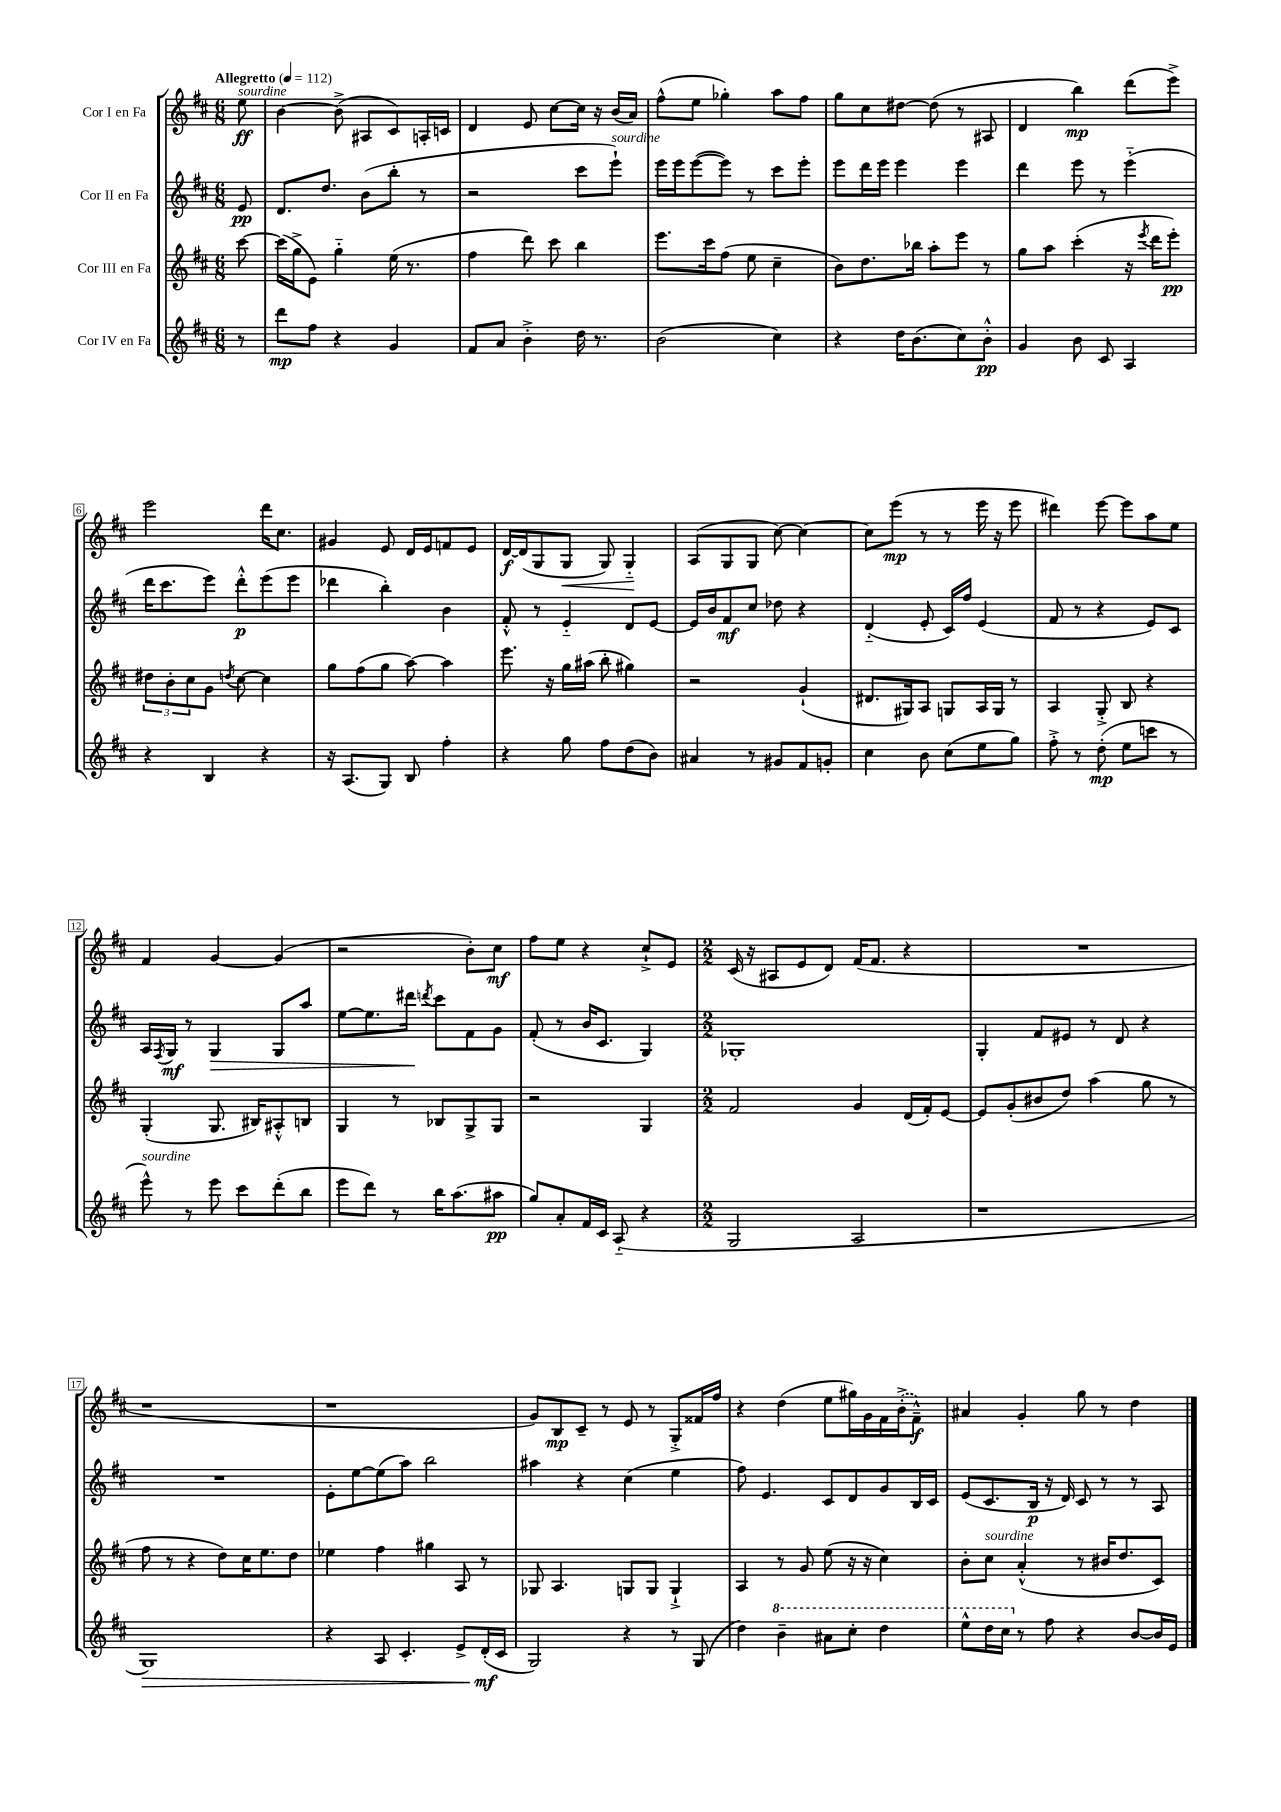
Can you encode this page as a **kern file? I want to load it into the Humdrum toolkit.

**kern	**kern	**kern	**kern
*staff4	*staff3	*staff2	*staff1
*clefG2	*clefG2	*clefG2	*clefG2
*k[f#c#]	*k[f#c#]	*k[f#c#]	*k[f#c#]
*M6/8	*M6/8	*M6/8	*M6/8
*MM112	*MM112	*MM112	*MM112
8r	[8ccc#	8e	8ee
=	=	=	=
8ddd	(16ccc#]	8.d	[4b
.	16gg^	.	.
8ff#	8e)	.	.
.	.	8.dd	.
4r	4gg'~	.	(8b^]
.	.	(8b	8A#
4g	(16ee	8bb'	8c#)
.	8.r	.	.
.	.	8r	16A'
.	.	.	16c
=	=	=	=
8f#	4ff#	2r	4d
8a	.	.	.
4b'^	8ddd)	.	8e
.	8ccc#	.	[8cc#
16dd	4bb	8ccc#	16cc#]
8.r	.	.	16r
.	.	8eee`)	(16b
.	.	.	16a)
=	=	=	=
(2b	8.eee	16eee	(8ff#^^
.	.	16eee	.
.	.	([8eee	8ee
.	16ccc#	.	.
.	(8ff#	8eee])	4gg-')
.	8ee	8r	.
4cc#)	4cc#~	8ccc#	8aa
.	.	8eee'	8ff#
=	=	=	=
4r	8b)	8eee	8gg
.	8.dd	16ddd	8cc#
.	.	16eee	.
16dd	.	4eee	[8dd#
(8.b	16bb-	.	.
.	8aa'	.	(8dd#]
8cc#)	8eee	4eee	8r
8b'^^	8r	.	8A#
=	=	=	=
4g	8gg	4ddd	4d
.	8aa	.	.
8b	(4ccc#'	8eee	4bb)
8c#	.	8r	.
4A	16r	(4eee'~	(8ddd
.	8qeee	.	.
.	16ddd	.	.
.	8eee')	.	8eee^)
=	=	=	=
4r	12dd#	16ddd	2eee
.	.	8.ccc#	.
.	12b'	.	.
.	12cc#	.	.
4B	8g	8eee)	.
.	8qdd	.	.
.	[8cc#	8ddd'^^	.
4r	4cc#]	(8eee	16ddd
.	.	.	8.cc#
.	.	8eee	.
=	=	=	=
16r	8gg	4ddd-	4g#
(8.A	.	.	.
.	(8ff#	.	.
8G)	8gg	4bb')	8e
8B	[8aa)	.	16d
.	.	.	16e
4ff#'	4aa]	4b	8f
.	.	.	8e
=	=	=	=
4r	8.eee	8f#'^^	[16d
.	.	.	(16d]
.	.	8r	8G
.	16r	.	.
8gg	16gg	4e'~	8G
.	(16aa#	.	.
8ff#	8bb'	.	8G)
(8dd	4gg#)	8d	4G'~
8b)	.	[8e	.
=	=	=	=
4a#	2r	16e]	(8A
.	.	16b	.
.	.	8f#	8G
8r	.	8cc#	8G
8g#	.	8dd-	[8cc#)
8f#	(4g`	4r	4cc#_
8g'	.	.	.
=	=	=	=
4cc#	8.d#	(4d'~	8cc#]
.	.	.	(8eee
.	16G#)	.	.
8b	8A	8e'	8r
(8cc#	8G	16c#)	8r
.	.	16ff#	.
8ee	16A	(4e	16eee
.	16G	.	16r
8gg)	8r	.	8eee
=	=	=	=
8ff#'^	4A	8f#	4ddd#)
8r	.	8r	.
(8dd'	8G'^	4r	[8eee
8ee	8B	.	8eee]
8ccc	4r	8e)	8aa
8r	.	8c#	8ee
=	=	=	=
8eee^^)	(4G'	16A	4f#
.	.	8qF#	.
.	.	16G	.
8r	.	8r	.
8eee	8.G	4G	[4g
8ccc#	.	.	.
.	16B#)	.	.
(8ddd'	8A#'^^	8G	(4g]
8bb	8B	8aa	.
=	=	=	=
8eee	4G	[8ee	2r
8ddd)	.	8.ee]	.
8r	8r	.	.
.	.	16ddd#	.
.	.	8qddd	.
16bb	8B-	8ccc#	.
(8.aa	.	.	.
.	8G^	8f#	8b')
8aa#	8G	8g	8cc#
=	=	=	=
8gg)	2r	(8f#'	8ff#
8a'	.	8r	8ee
16f#	.	16b	4r
16c#	.	8.c#	.
(8A'~	.	.	.
4r	4G	4G)	8cc#`^
.	.	.	8e
=	=	=	=
*M2/2	*M2/2	*M2/2	*M2/2
2G	2f#	1G-'	(16c#
.	.	.	16r
.	.	.	8A#
.	.	.	8e
.	.	.	8d)
2A	4g	.	(16f#
.	.	.	8.f#
.	(16d	.	4r
.	16f#')	.	.
.	[8e	.	.
=	=	=	=
1r	8e]	4G'	1r
.	(8g'	.	.
.	8b#	8f#	.
.	8dd)	8e#	.
.	(4aa	8r	.
.	.	8d	.
.	8gg	4r	.
.	8r	.	.
=	=	=	=
1G)	8ff#	1r	1r
.	8r	.	.
.	4r	.	.
.	8dd)	.	.
.	16cc#	.	.
.	8.ee	.	.
.	8dd	.	.
=	=	=	=
4r	4ee-	8e'	1r
.	.	[8ee	.
8A	4ff#	(8ee]	.
4.c#'	.	8aa)	.
.	4gg#	2bb	.
8e^	8A	.	.
(16d'	8r	.	.
16c#	.	.	.
=	=	=	=
2G)	8G-	4aa#	8g)
.	4.A	.	8B
.	.	4r	8c#~
.	.	.	8r
4r	8G	(4cc#	8e
.	8G	.	8r
8r	4G`^	4ee	8G'^
(8G	.	.	16f##
.	.	.	16ff#
=	=	=	=
4dd)	4A	8ff#)	4r
.	.	4.e	.
4bb~	8r	.	(4dd
.	8g	.	.
8aa#	(8ee	8c#	8ee
8ccc#'	16r	8d	16gg#)
.	16r	.	16g
4ddd	4cc#)	8g	16f#
.	.	.	(16b'^
.	.	16B	8f#~^^)
.	.	16c#	.
=	=	=	=
8eee^^	8b'	(8e	4a#
16ddd	8cc#	8.c#	.
16ccc#	.	.	.
8r	(4a'^^	.	4g'
.	.	16B	.
8ff#	.	16r	.
.	.	16d)	.
4r	8r	8c#	8gg
.	16b#	8r	8r
.	8.dd	.	.
[8b	.	8r	4dd
16b]	8c#)	8A	.
16e	.	.	.
==	==	==	==
*-	*-	*-	*-
